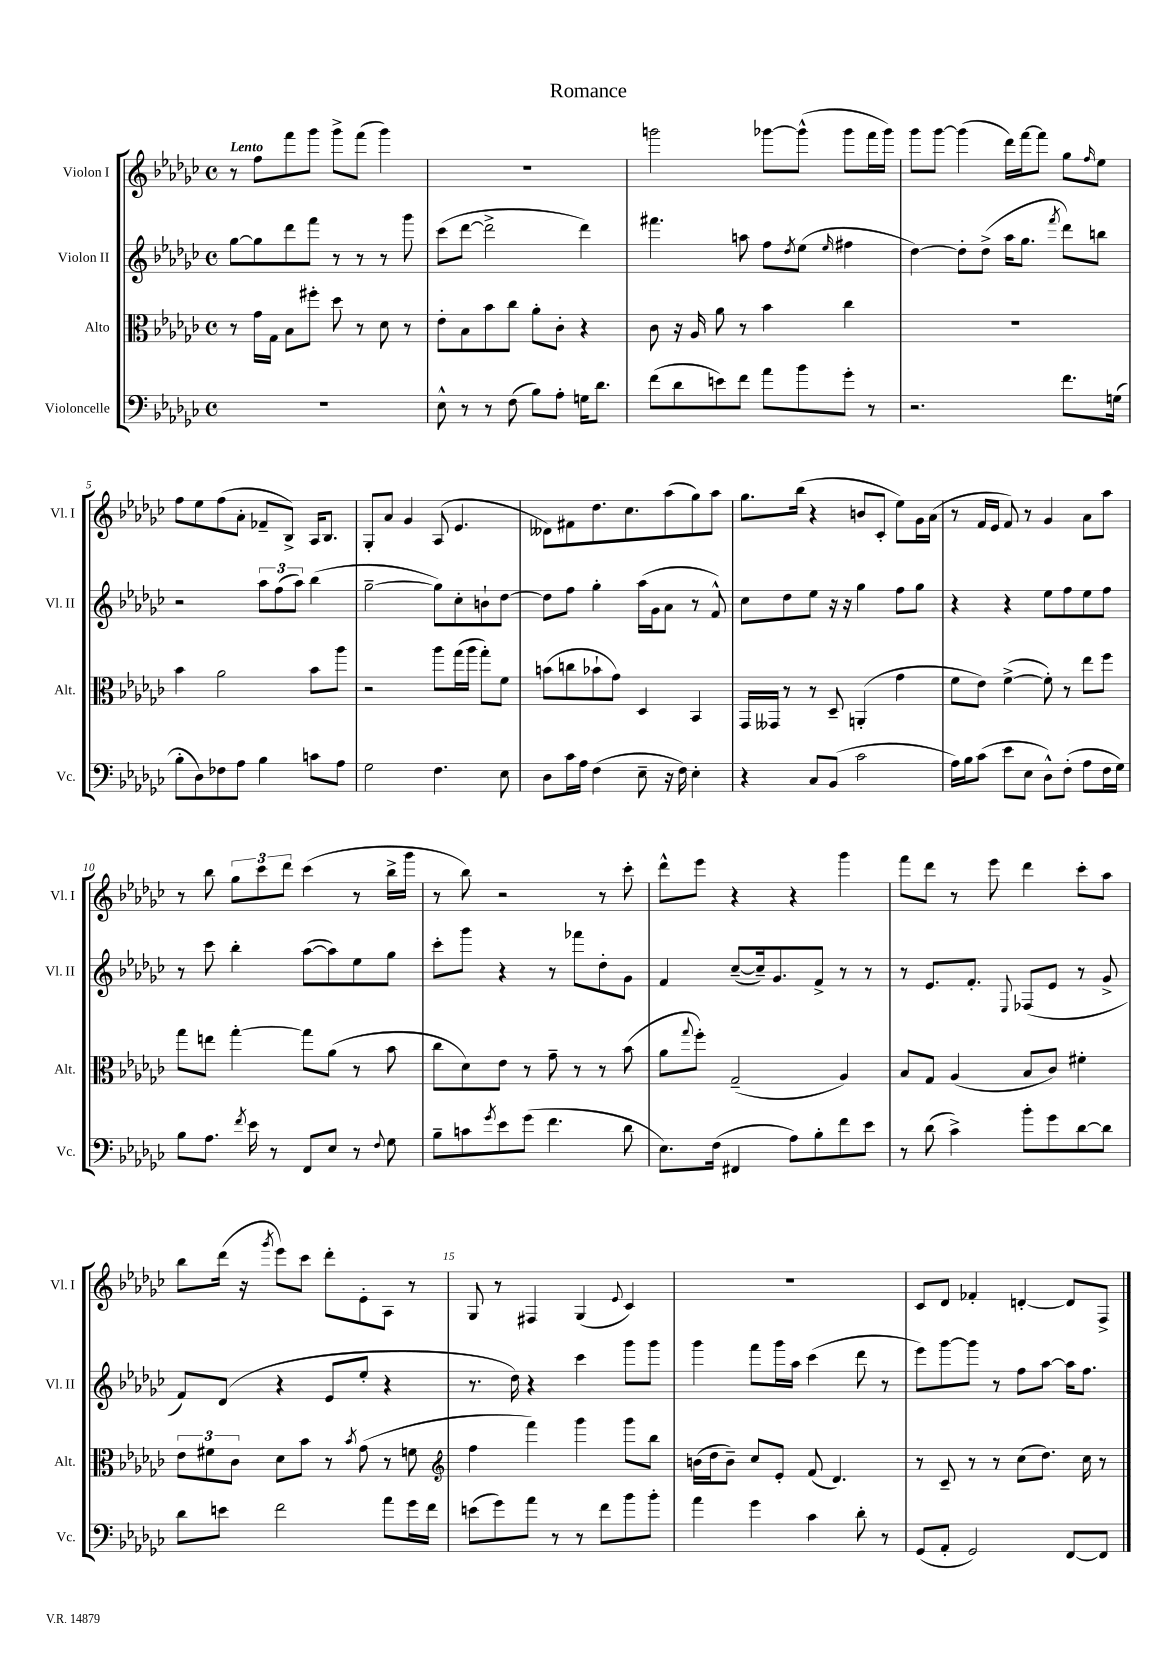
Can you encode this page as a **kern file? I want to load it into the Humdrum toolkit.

**kern	**kern	**kern	**kern
*part4	*part3	*part2	*part1
*staff4	*staff3	*staff2	*staff1
*I"Violoncelle	*I"Alto	*I"Violon II	*I"Violon I
*I'Vc.	*I'Alt.	*I'Vl. II	*I'Vl. I
*clefF4	*clefC3	*clefG2	*clefG2
*k[b-e-a-d-g-c-]	*k[b-e-a-d-g-c-]	*k[b-e-a-d-g-c-]	*k[b-e-a-d-g-c-]
*M4/4	*M4/4	*M4/4	*M4/4
*met(c)	*met(c)	*met(c)	*met(c)
=1	=1	=1	=1
!	!	!	!LO:TX:a:B:t=Lento
1r	8r	[8gg-\L	8r
.	16g-\LL	8gg-\]	8ff\L
.	16G-\JJ	.	.
.	8B-\L	8ddd-\	8fff\
.	8ff#X'\J	8fff\J	8ggg-\J
.	8dd-\	8r	8ggg-^\L
.	8r	8r	(8fff\J
.	8d-\	8r	4ggg-\)
.	8r	8ggg-\	.
=2	=2	=2	=2
8E-^^\	8e-'\L	(8ccc-\L	1r
8r	8B-\	[8ddd-\J	.
8r	8b-\	2ddd-^\]	.
(8F\	8cc-\J	.	.
8B-\L)	8a-'\L	.	.
8A-'\J	8c-'\J	.	.
16Gn\KL	4r	4ddd-\)	.
8.d-\J	.	.	.
=3	=3	=3	=3
(8f\L	8c-\	4.fff#X\	2gggn\
8d-\	16r	.	.
.	16A-/	.	.
8en\)	8a-\	.	.
8f\J	8r	8aan\	.
8a-\L	4b-\	8ff\L	[8ggg-X\L
.	.	8qdd-/	.
8b-\	.	(8ee-\J	(8ggg-^^\J]
.	.	16qqee-/	.
8g-'\J	4cc-\	4ff#X\	8ggg-\L
8r	.	.	16fff\L
.	.	.	16ggg-\JJ)
=4	=4	=4	=4
2.r	1r	[4dd-\)	8ggg-\L
.	.	.	[8ggg-\J
.	.	8dd-'\L]	(4ggg-\]
.	.	(8dd-^\J	.
.	.	16aa-\KL	16ddd-\LL)
.	.	8.gg-\J	[16fff\J
.	.	.	8fff\J]
.	.	8qfff/	.
8.f\L	.	8ddd-\L)	8gg-\L
.	.	.	16qqff/
.	.	8bbn\J	8ee-\J
(16Gn\Jk	.	.	.
!!LO:LB:g=z
=5	=5	=5	=5
8B-'\L	4b-\	2r	8ff\L
8D-\)	.	.	8ee-\
8F-X\	2a-\	.	(8ff\
8A-\J	.	.	8a-'\J
4B-\	.	12aa-\L	8f-X~/L
.	.	(12ff\	.
.	.	.	8B-^/J)
.	.	12aa-\J)	.
8cn\L	8b-\L	(4bb-\	16A-/KL
.	.	.	8.B-/J
8A-\J	8aa-\J	.	.
=6	=6	=6	=6
2G-\	2r	[2gg-~\	8G-'/L
.	.	.	8a-/J
.	.	.	4g-/
4.F\	8aa-\L	8gg-\L])	(8A-/
.	(16gg-\L	8cc-'\	4.e-/
.	16aa-\JJ	.	.
.	8gg-'\L)	8bn`\	.
8E-\	8f\J	[8dd-\J	.
=7	=7	=7	=7
8D-\L	(8bn\L	8dd-\L]	8d--X\L)
16c-\L	8ccn\	8ff\J	8f#X\
16A-\JJ	.	.	.
(4F\	8b-X`\	4gg-'\	8.dd-\
.	8g-\J)	.	.
.	.	.	8.cc-\
8E-~\	4D-/	(16aa-\LL	.
.	.	16g-\J	.
16r	.	8a-\J	(8aa-\
16F\)	.	.	.
4E-'\	4BB-/	8r	8gg-\)
.	.	8f^^/)	8aa-\J
=8	=8	=8	=8
4r	16GG-/LL	8cc-\L	8.gg-\L
.	16GG--X/JJ	.	.
.	8r	8dd-\	.
.	.	.	(16bb-\Jk
8C-/L	8r	8ee-\J	4r
(8BB-/J	8D-~/	16r	.
.	.	16r	.
2c-\	(4AAn'/	4gg-\	8bn/L
.	.	.	8c-'/J
.	4g-\	8ff\L	8ee-\L)
.	.	8gg-\J	16g-\L
.	.	.	(16a-\JJ
=9	=9	=9	=9
16A-\LL)	8f\L	4r	8r
16B-\J	.	.	.
(8c-\J	8e-\J)	.	16f/LL
.	.	.	16e-/JJ
8e-\L	([4f^\	4r	8f/)
8E-\J	.	.	8r
8D-^^\L)	8f'\])	8ee-\L	4g-/
(8F'\J	8r	8ff\	.
8A-\L	8ee-\L	8ee-\	8a-\L
16F\L	8ff\J	8ff\J	8aa-\J
16G-\JJ)	.	.	.
!!LO:LB:g=z
=10	=10	=10	=10
8B-\L	8gg-\L	8r	8r
8.A-\J	8een\J	8ccc-\	8bb-\
.	[4gg-'\	4bb-'\	12gg-\L
8qf/	.	.	.
16e-\	.	.	.
.	.	.	12ccc-\
8r	.	.	.
.	.	.	12ddd-\J
8FF/L	8gg-\L]	([8aa-\L	(4ccc-\
8E-/J	(8a-\J	8aa-\])	.
8r	8r	8ee-\	8r
8qqF/	.	.	.
8G-\	8b-\	8gg-\J	16bb-^\LL
.	.	.	16ggg-\JJ
=11	=11	=11	=11
8B-~\L	8cc-\L	8ccc-'\L	8r
8cn\	8d-\)	8ggg-\J	8bb-\)
8qg-/	.	.	.
8e-\	8e-\J	4r	2r
(8g-\J	8r	.	.
4.f\	8g-~\	8r	.
.	8r	8fff-X\L	.
.	8r	8dd-'\	8r
8d-\	(8b-\	8g-\J	8ccc-'\
=12	=12	=12	=12
8.E-\L)	8a-\L	4f/	8ddd-^^\L
.	8qqgg-/	.	.
.	8ff'\J)	.	8eee-\J
(16F\Jk	.	.	.
4FF#X/	(2G-~/	([8cc-~/L	4r
.	.	16cc-~/k])	.
.	.	8.g-/	.
8A-\L)	.	.	4r
8B-'\	.	8f^/J	.
8f\	4A-/)	8r	4ggg-\
8e-\J	.	8r	.
=13	=13	=13	=13
8r	8B-/L	8r	8fff\L
(8d-\	8G-/J	8.e-/L	8ddd-\J
4c-^\)	(4A-/	.	8r
.	.	8.f'/J	.
.	.	.	8eee-\
.	.	8qqE-/	.
8b-'\L	8B-/L	(8F-X/L	4ddd-\
8g-\	8c-/J)	8e-/J	.
[8d-\	4f#X'\	8r	8ccc-'\L
8d-\J]	.	8g-^/	8aa-\J
!!LO:LB:g=z
=14	=14	=14	=14
8d-\L	12e-\L	8f/L)	8bb-\L
.	12f#X\	.	.
8en\J	.	(8d-/J	(16ddd-\Jk
.	12c-\J	.	.
.	.	.	16r
.	.	.	8qggg-/
2f\	8d-\L	4r	8eee-\L)
.	8b-\J	.	8ccc-\J
.	8r	8e-/L	8ddd-'\L
.	8qb-/	.	.
.	(8g-\	8ee-'/J	8e-'\
8a-\L	8r	4r	8A-\J
16g-\L	8fn\	.	8r
16f\JJ	.	.	.
=15	=15	=15	=15
*	*clefG2	*	*
(8en\L	4ff\	8.r	8G-/
8g-\)	.	.	8r
.	.	16dd-\)	.
8a-\J	4fff\)	4r	4F#X/
8r	.	.	.
8r	4ggg-\	4ccc-\	(4G-/
8f\L	.	.	.
.	.	.	8qqe-/
8b-\	8ggg-\L	8ggg-\L	4c-/)
8b-'\J	8bb-\J	8ggg-\J	.
=16	=16	=16	=16
4a-\	(16bn\LL	4ggg-\	1r
.	16dd-\J	.	.
.	8b~\J)	.	.
4g-\	8cc-/L	8fff\L	.
.	8e-'/J	16ggg-\L	.
.	.	16aa-\JJ	.
4c-\	(8f/	(4ccc-\	.
.	4.d-/)	.	.
8d-'\	.	8ddd-\	.
8r	.	8r	.
=17	=17	=17	=17
(8GG-/L	8r	8eee-\L)	8c-/L
8AA-'/J	8c-~/	[8ggg-\	8d-/J
2GG-/)	8r	8ggg-\J]	4f-X'/
.	8r	8r	.
.	(8cc-\L	8ff\L	[4dn'/
.	8.dd-\J)	[8aa-\J	.
[8FF/L	.	16aa-\KL]	8d/L]
.	16cc-\	8.ff\J	.
8FF/J]	8r	.	8F^/J
==	==	==	==
*-	*-	*-	*-
